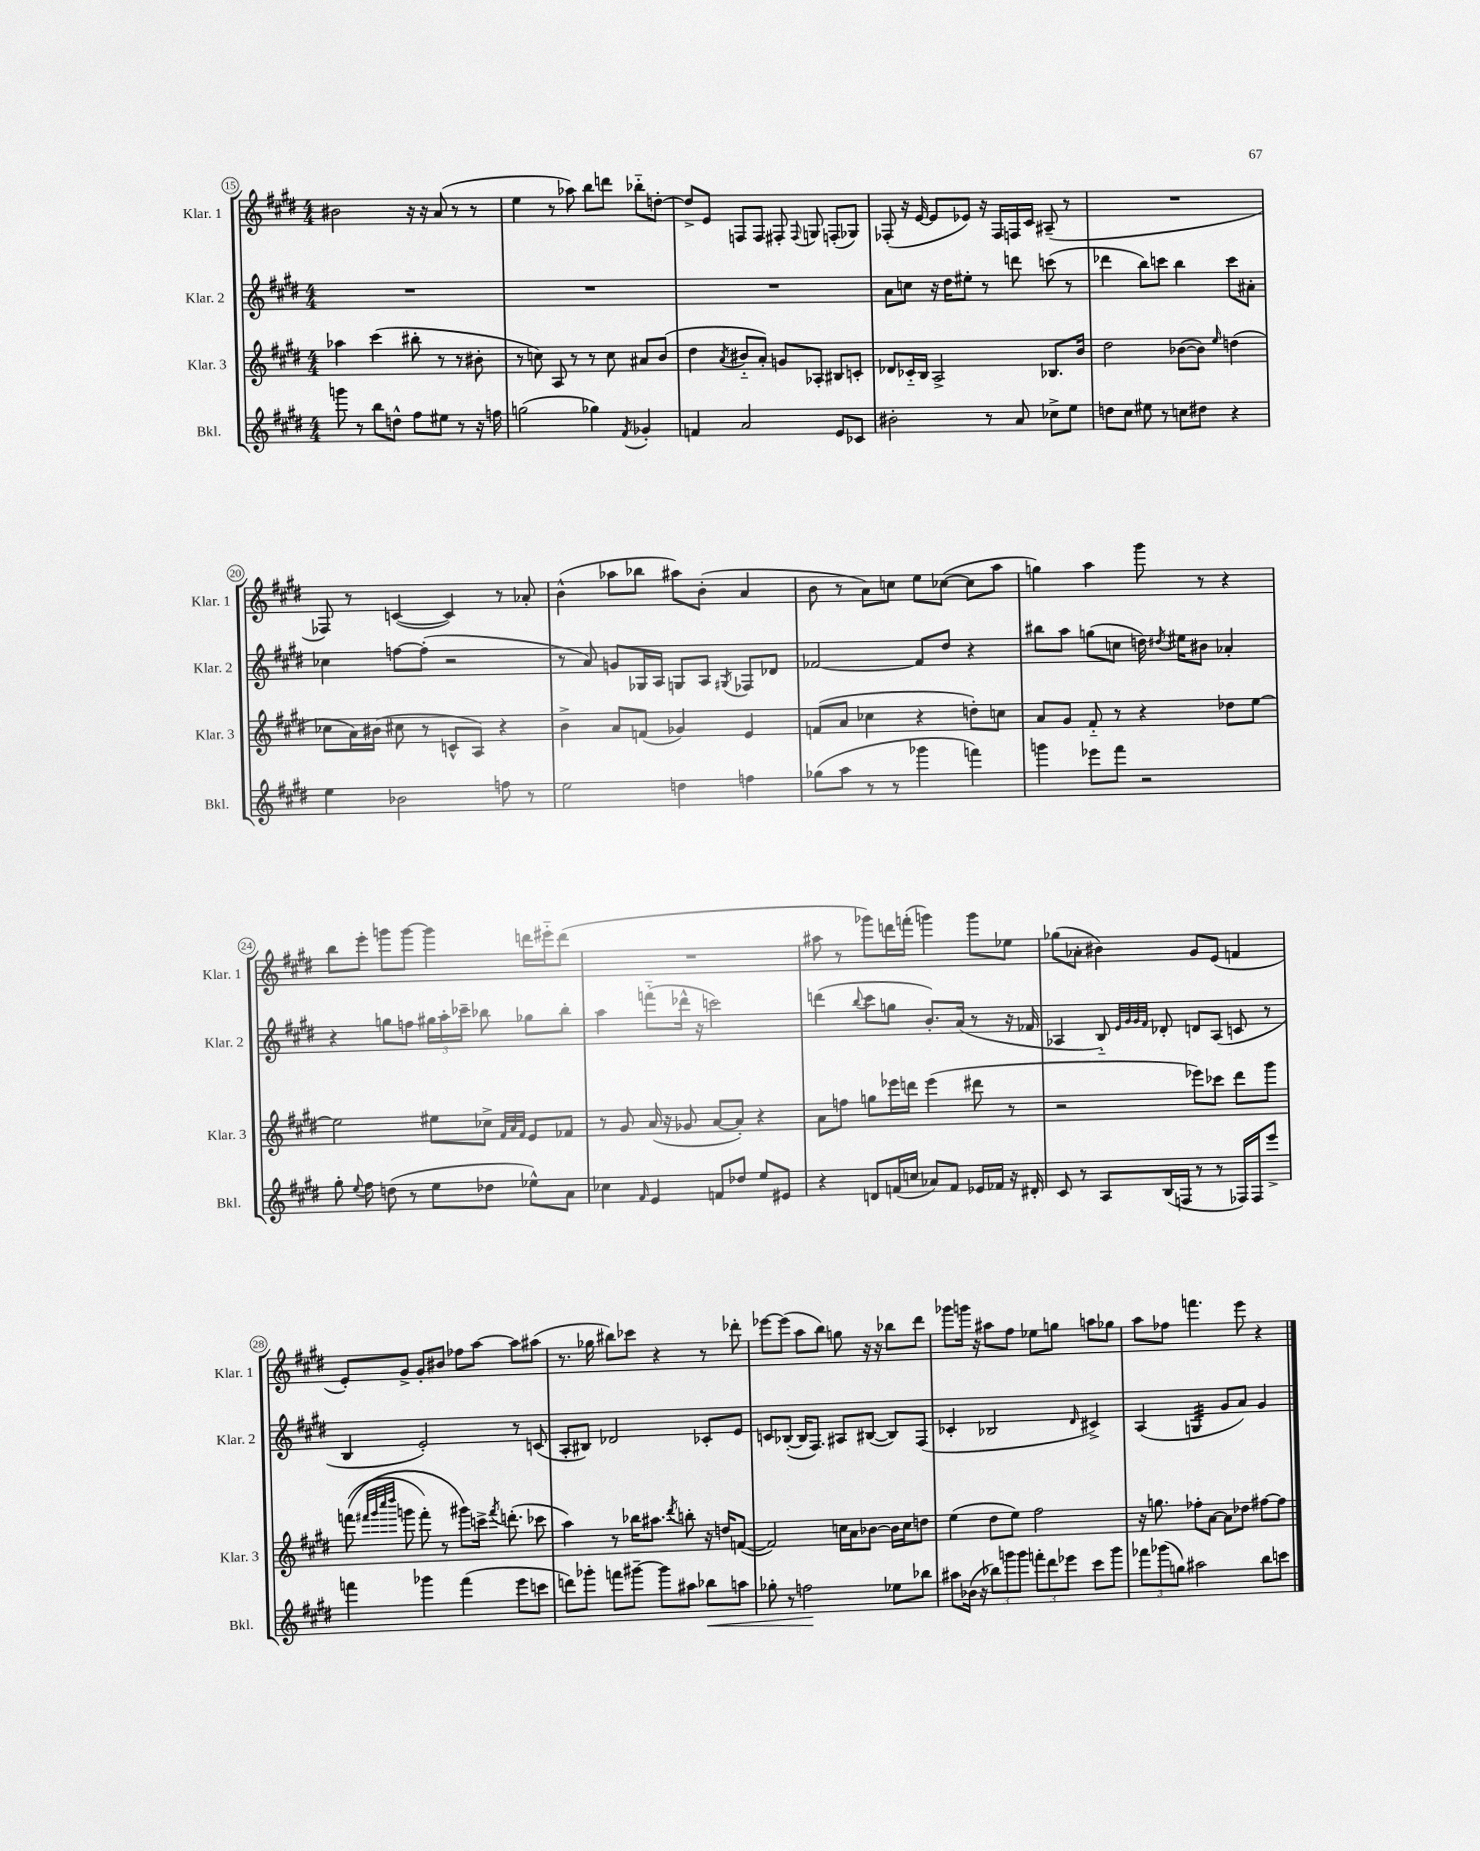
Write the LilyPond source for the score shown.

<<
\new StaffGroup <<
\new Staff = "s0" \with { instrumentName = "Klar. 1" shortInstrumentName = "Klar. 1" } {
    \clef treble \key e \major \numericTimeSignature \time 4/4
    \autoBeamOff bis'2 r16 r16 a'8( r8 r8 |
    e''4 r8 aes''8) b''8[ d'''8] bes''8[-_ d''8]~-. |
    d''8[-> e'8] f8[ f8] fis8-. \appoggiatura { fis8 } g8 f8[-.( ges8]) |
    fes8-.( r16 e'16~ e'8[ ees'8]) r16 fes16[ f16 cis'16] ais8--( r8 |
    R1 |
    fes8) r8 c'4~( c'4) r8 aes'8-. |
    b'4-^( aes''8[ bes''8] ais''8[) b'8]-.( a'4 |
    b'8 r8 a'8[) c''8] e''8[ ces''8]~( ces''8[ a''8] |
    g''4) a''4 gis'''8 r8 r4 |
    b''8[ e'''8]-. g'''8[ g'''8]~ g'''4 d'''16[ eis'''16-_ d'''8]( |
    R1 |
    ais''8 r8 ges'''8[) d'''16 f'''16]-.( g'''4) g'''8[ ees''8] |
    ges''8[( aes'8]-. bis'4) gis'8[ e'8]( f'4 |
    e'8[-.) gis'8]-> gis'8[-. bis'8] fes''8[ a''8]~ a''8[ ais''8]( |
    r8. ges''16 bis''8[) ces'''8] r4 r8 des'''8-. |
    ees'''8[~ ees'''8]( a''8[ b''8]) g''8 r16 r16 bes''8[ dis'''8] |
    ges'''8[ g'''16] r16 ais''8[ fis''8] ees''8[ g''8] a''8[ ges''8] |
    a''8[ fes''8] f'''4. e'''8 r4 \bar "|." |
}
\new Staff = "s1" \with { instrumentName = "Klar. 2" shortInstrumentName = "Klar. 2" } {
    \clef treble \key e \major \numericTimeSignature \time 4/4
    \autoBeamOff R1 |
    R1 |
    R1 |
    a'8[ c''8] r16 dis''16[ eis''8]-. r8 d'''8 c'''8( r8 |
    des'''4 b''8[) c'''8] b''4 c'''8[ ais'8]-. |
    ces''4 f''8[~ f''8]-.( r2 |
    r8 a'8) g'8[ ges16 a16] g8[ a8] \acciaccatura { gis8 } fes8[ des'8] |
    fes'2~ fes'8[ dis''8] r4 |
    bis''8[ a''8] g''8[( c''8] d''16) \acciaccatura { dis''8 } eis''16[ bis'8] aes'4-. |
    r4 g''8[ f''8] \tuplet 3/2 { gis''16[ a''16-. ces'''16]-- } bes''8 ges''8[ bes''8]-. |
    a''4 f'''8[-_( des'''16]-^ r16 c'''2) |
    d'''4( \appoggiatura { b''8 } cis'''8[ g''8] b'8.[-.) a'16]( r8 r16 fes'16 |
    aes4 b8-_) \grace { e'32[ gis'32 gis'32 fis'32] } des'8-. d'8[ aes8]( c'8 r8 |
    b4 e'2-.) r8 c'8( |
    a8[-. bis8]) des'2 ces'8[-. e'8] |
    c'8[ bes8]~-.( bes16[ fis8.]) ais8[ bis8]~( bis8[) fis8]( |
    ces'4-. bes2 \grace { dis'16 } cis'4->) |
    a4( g4:32 gis'8[ a'8]) gis'4 \bar "|." |
}
\new Staff = "s2" \with { instrumentName = "Klar. 3" shortInstrumentName = "Klar. 3" } {
    \clef treble \key e \major \numericTimeSignature \time 4/4
    \autoBeamOff aes''4 cis'''4( bis''8-. r8 r8 bis'8-. |
    r8 c''8) a8 r8 r8 c''8 ais'8[ b'8]( |
    dis''4 \acciaccatura { a'8 } bis'8[-_ a'8]-.) g'8[ aes8]-. bis8[ c'8]-. |
    des'8[ ces'16-_ b16] a2-> bes8.[ b'16] |
    dis''2 bes'8[~( bes'8]) \grace { e''16 } d''4( |
    ces''8[ a'16) bis'16]( cis''8 r8 c'8[-^ a8]) r4 |
    b'4-> a'8[ f'8]( ges'4) e'4 |
    f'8[( a'8] ces''4 r4 d''8[-.) c''8] |
    a'8[ gis'8] fis'8-_ r8 r4 des''8[ e''8]~ |
    e''2 eis''8[ ces''8]-> \grace { fis'32[ a'32 fis'32] } e'8[ fes'8] |
    r8 gis'8 a'16( r16 ges'8 a'8[~ a'8]-.) r4 |
    a'8[ f''8] g''8[ ees'''16 d'''16] ees'''4( dis'''8 r8 |
    r2 ees'''8[) ces'''8] dis'''8[ gis'''8] |
    f'''8(\( \grace { fis'''32[ gis'''32 cis''''32 dis''''32] } g'''8 fis'''8-.) r8 gis'''8[\) c'''16]-> \acciaccatura { fis'''8 } d'''8.-.( ces'''8 |
    a''4) r8 bes''16[ ais''8.] \acciaccatura { dis'''8 } b''8-. r16 d''16[ f'8]~( |
    f'2) c''16[ a'16 bes'8]~ bes'16[ c''16 d''8] |
    e''4( dis''8[ e''8]) fis''2 |
    r16 g''8. fes''8[-. a'8]~ a'8[ des''8] fis''8[~ fis''8] \bar "|." |
}
\new Staff = "s3" \with { instrumentName = "Bkl." shortInstrumentName = "Bkl." } {
    \clef treble \key e \major \numericTimeSignature \time 4/4
    \autoBeamOff g'''8 r8 b''8[ d''8]-^ fis''8[ eis''8] r8 r16 f''16 |
    g''2( ges''4) \acciaccatura { fis'8 } ges'4-. |
    f'4 a'2 e'8[ ces'8] |
    bis'2-. r8 a'8 ces''8[-> e''8] |
    d''8[ cis''8] eis''8 r8 c''8[ dis''8] r4 |
    e''4 bes'2 f''8 r8 |
    e''2 d''4 f''4 |
    ges''8[( a''8] r8 r8 ges'''4 f'''4) |
    g'''4 ees'''8[ fis'''8] r2 |
    gis''8-. \appoggiatura { e''8 } fis''8 d''8( r8 e''8[ des''8] ees''8[-^) a'8] |
    ces''4 \grace { fis'16 } e'4 f'8[ des''8] e''8[ eis'8] |
    r4 d'8[ f'16( c''16] aes'8[) f'8] ees'16[ fes'16] r16 dis'16-. |
    cis'8 r8 a8[ b16( f16] r8 r8 fes16[) fes16 e'''8]-> |
    f'''4 ges'''4 f'''4( e'''8[ c'''8] |
    d'''8[) ges'''8]-. f'''8[ gis'''8]~-- gis'''8[ ais''8] bes''8[\< a''8] |
    ges''8-. r8 f''2\! ees''8[ bes''8] |
    ais''8[ bes'16]( r16 \tuplet 3/2 { bes''8[) g'''8 g'''8] } \tuplet 3/2 { f'''8[-. dis'''8 ees'''8] } cis'''8[ g'''8] |
    \tuplet 3/2 { fes'''8[ ges'''8( g''8]) } ais''2 b''8[ c'''8] \bar "|." |
}
>>
>>
\layout { \context { \Score currentBarNumber = #15 \override BarNumber.stencil = #(make-stencil-circler 0.1 0.3 ly:text-interface::print) } }
